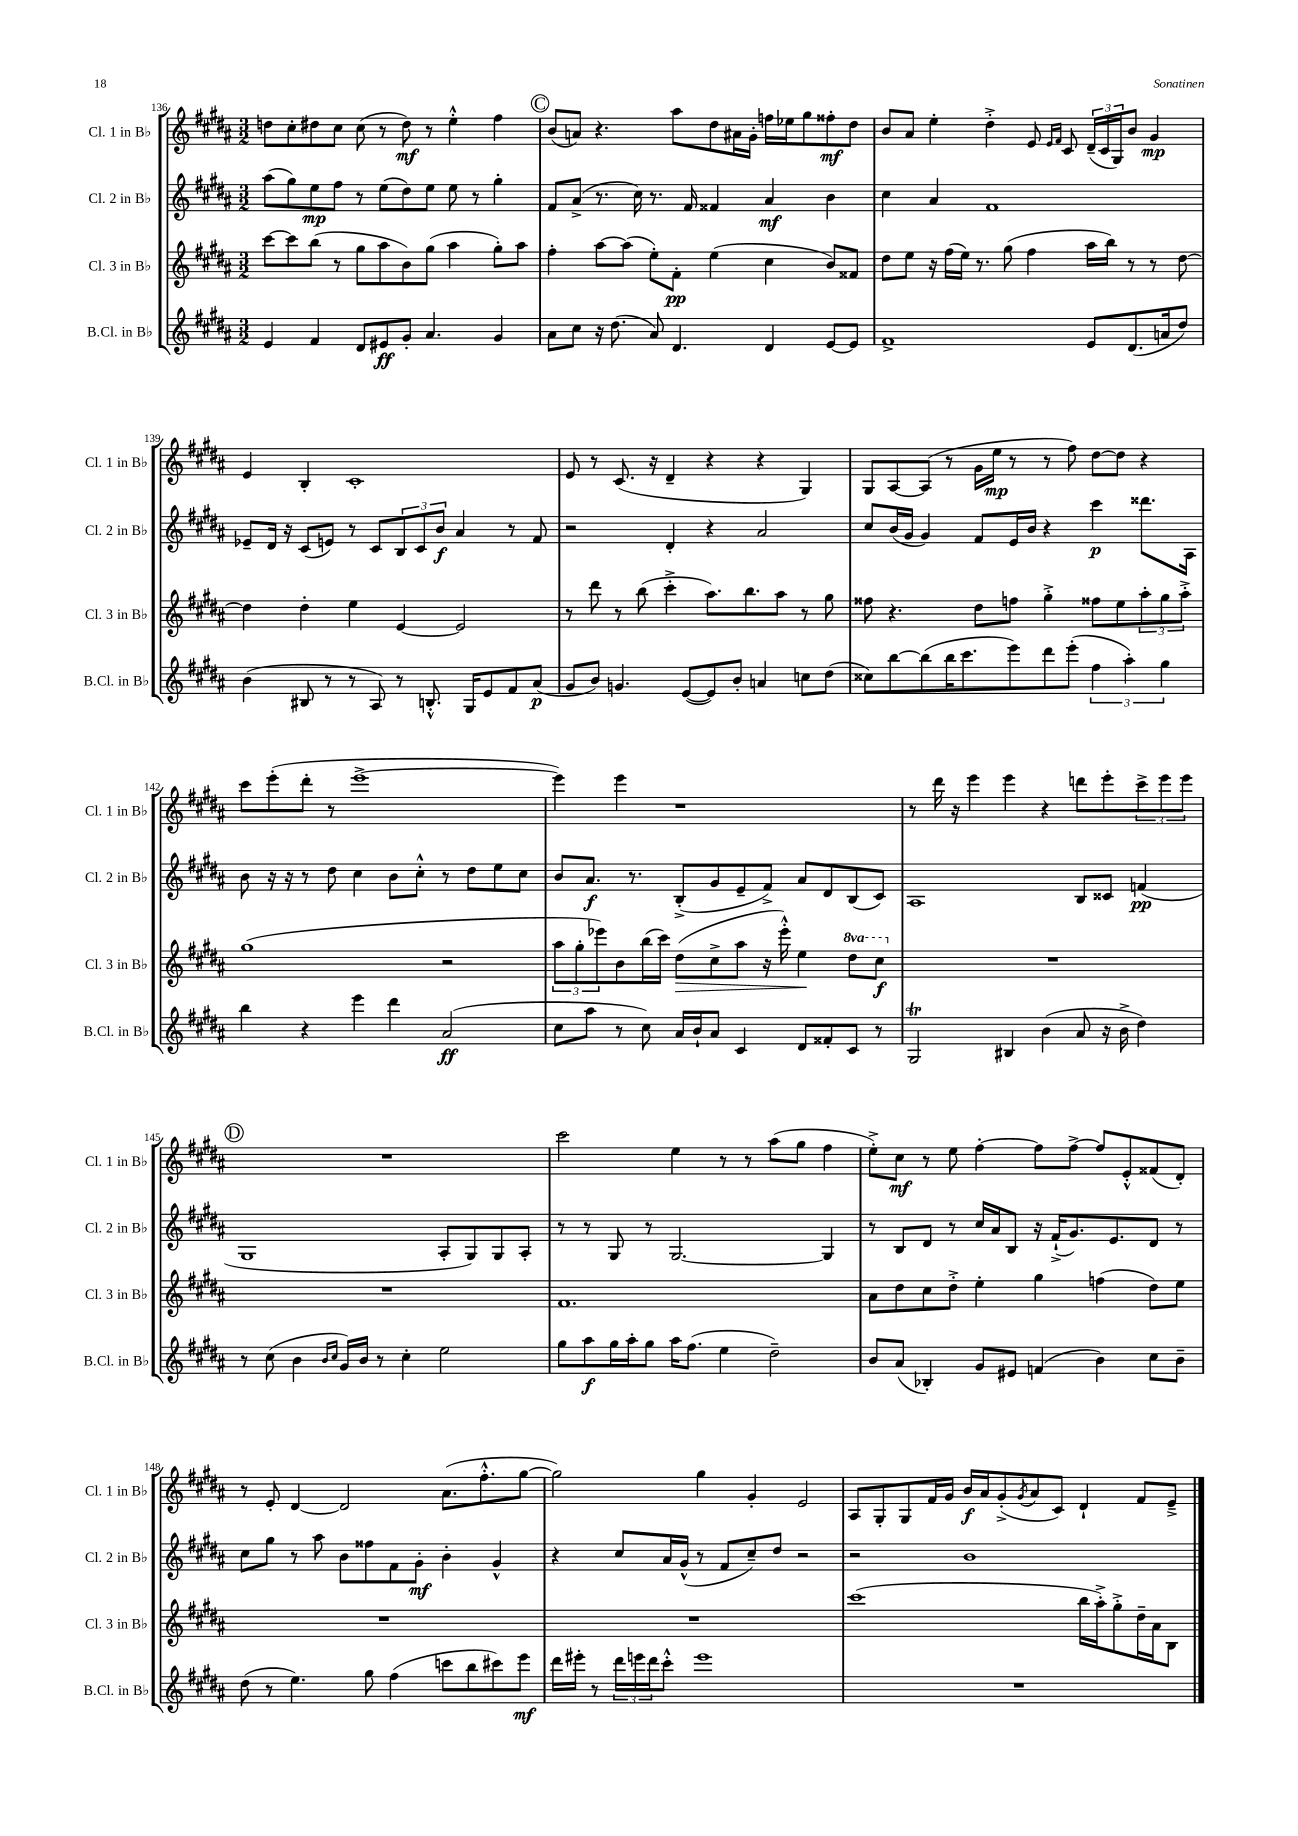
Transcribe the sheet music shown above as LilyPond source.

<<
\new StaffGroup <<
\new Staff = "s0" \with { instrumentName = "Cl. 1 in Bb" shortInstrumentName = "Cl. 1 in Bb" } {
    \clef treble \key b \major \numericTimeSignature \time 3/2
    d''8 cis''8-. dis''8 cis''8 cis''8( r8 dis''8\mf) r8 e''4-.-^ fis''4 |
    \mark \markup { \circle "C" } b'8( a'8) r4. ais''8 dis''8 ais'16 gis'16-. f''16 ees''16 gis''8 fisis''8-.\mf dis''8 |
    b'8 ais'8 e''4-. dis''4-.-> e'8 \grace { e'16 fis'16 } cis'8 \tuplet 3/2 { dis'16--( cis'16 gis16) } b'8 gis'4\mp |
    e'4 b4-. cis'1-. |
    e'8 r8 cis'8.( r16 dis'4-- r4 r4 gis4) |
    gis8 ais8~ ais8( r8 gis'16 e''16\mp r8 r8 fis''8) dis''8~ dis''8 r4 |
    cis'''8 e'''8-.( dis'''8-. r8 e'''1~-> |
    e'''4) e'''4 r1 |
    r8 dis'''16 r16 e'''4 e'''4 r4 d'''8 e'''8-. \tuplet 3/2 { cis'''8-> e'''8 e'''8 } |
    \mark \markup { \circle "D" } R1. |
    cis'''2 e''4 r8 r8 ais''8( gis''8 fis''4 |
    e''8-.->) cis''8\mf r8 e''8 fis''4~-. fis''8 fis''8~-> fis''8 e'8-.-^ fisis'8( dis'8-.) |
    r8 e'8-. dis'4~ dis'2 ais'8.( fis''8.-.-^ gis''8~ |
    gis''2) gis''4 gis'4-. e'2 |
    ais8 gis8-. gis8 fis'16 gis'16 b'16\f ais'16 gis'8-.->( \acciaccatura { gis'8 } ais'8 cis'8) dis'4-! fis'8 e'8---> \bar "|." |
}
\new Staff = "s1" \with { instrumentName = "Cl. 2 in Bb" shortInstrumentName = "Cl. 2 in Bb" } {
    \clef treble \key b \major \numericTimeSignature \time 3/2
    ais''8( gis''8) e''8\mp fis''8 r8 e''8( dis''8) e''8 e''8 r8 gis''4-. |
    \mark \markup { \circle "C" } fis'8 ais'8->( r8. cis''16) r8. fis'16 fisis'4 ais'4\mf b'4 |
    cis''4 ais'4 fis'1 |
    ees'8-- dis'16 r16 cis'8( e'8) r8 cis'8 \tuplet 3/2 { b8 cis'8 b'8\f } ais'4 r8 fis'8 |
    r2 dis'4-. r4 ais'2 |
    cis''8 b'16( gis'16 gis'4) fis'8 e'16 b'16 r4 cis'''4\p disis'''8. ais16 |
    b'8 r16 r16 r8 dis''8 cis''4 b'8 cis''8-.-^ r8 dis''8 e''8 cis''8 |
    b'8 ais'8.\f r8. b8-.->( gis'8 e'8-- fis'8->) ais'8 dis'8 b8( cis'8) |
    ais1 b8 cisis'8 f'4\pp( |
    \mark \markup { \circle "D" } gis1 ais8-. gis8) gis8 ais8-. |
    r8 r8 gis8 r8 gis2.~ gis4 |
    r8 b8 dis'8 r8 cis''16 ais'16 b8 r16 fis'16-!->( gis'8.) e'8. dis'8 r8 |
    cis''8 gis''8 r8 ais''8 b'8 fisis''8 fis'8 gis'8-.\mf b'4-. gis'4-^ |
    r4 cis''8 ais'16 gis'16-^( r8 fis'8 cis''8--) dis''8 r2 |
    r2 b'1 \bar "|." |
}
\new Staff = "s2" \with { instrumentName = "Cl. 3 in Bb" shortInstrumentName = "Cl. 3 in Bb" } {
    \clef treble \key b \major \numericTimeSignature \time 3/2 \set Staff.ottavationMarkups = #ottavation-simple-ordinals
    cis'''8~ cis'''8 b''8( r8 gis''8 ais''8 b'8) gis''8( ais''4 gis''8-.) ais''8 |
    \mark \markup { \circle "C" } fis''4-. ais''8~ ais''8( e''8-.) fis'8-.\pp e''4( cis''4 b'8) fisis'8 |
    dis''8 e''8 r16 fis''16( e''16) r8. gis''8( fis''4 ais''16 b''16) r8 r8 dis''8~ |
    dis''4 dis''4-. e''4 e'4~ e'2 |
    r8 dis'''8 r8 b''8( cis'''4-.-> ais''8.) b''8. ais''8 r8 gis''8 |
    fisis''8 r4. dis''8 f''8 gis''4-.-> fisis''8 e''8 \tuplet 3/2 { ais''8-. gis''8 ais''8-.-> } |
    gis''1( r2 |
    \tuplet 3/2 { ais''8 gis''8-. ees'''8) } b'8 b''16( cis'''16) dis''8\>( cis''8-> ais''8 r16 ees'''16-.-^) e''4\! \ottava #1 dis'''8 cis'''8\f \ottava #0 |
    R1. |
    \mark \markup { \circle "D" } R1. |
    fis'1. |
    ais'8 dis''8 cis''8 dis''8-.-> e''4-. gis''4 f''4( dis''8) e''8 |
    R1. |
    R1. |
    cis'''1( b''16 ais''16-.->) gis''8-.-> dis''16-- ais'16 b8 \bar "|." |
}
\new Staff = "s3" \with { instrumentName = "B.Cl. in Bb" shortInstrumentName = "B.Cl. in Bb" } {
    \clef treble \key b \major \numericTimeSignature \time 3/2
    e'4 fis'4 dis'8 eis'8\ff gis'8-. ais'4. gis'4 |
    \mark \markup { \circle "C" } ais'8 cis''8 r16 dis''8.( ais'8) dis'4. dis'4 e'8~ e'8 |
    fis'1-> e'8 dis'8.( a'16 dis''8) |
    b'4( bis8 r8 r8 ais8) r8 b8.-.-^ gis16 e'8 fis'8 ais'8\p( |
    gis'8 b'8) g'4. e'8~( e'8) b'8-. a'4 c''8 dis''8( |
    cisis''8) b''8~ b''8( b''16 cis'''8. e'''8) dis'''8 e'''8-.( \tuplet 3/2 { fis''4 ais''4-.) gis''4 } |
    b''4 r4 e'''4 dis'''4 ais'2\ff( |
    cis''8 ais''8 r8 cis''8) ais'16 b'16-! ais'8 cis'4 dis'8 fisis'8-. cis'8 r8 |
    gis2\trill bis4 b'4( ais'8 r16 b'16-> dis''4) |
    \mark \markup { \circle "D" } r8 cis''8( b'4 \grace { b'16 cis''16 } gis'16) b'16 r8 cis''4-. e''2 |
    gis''8 ais''8\f gis''16 ais''16-. gis''8 ais''16 fis''8.( e''4 dis''2--) |
    b'8 ais'8( bes4-.) gis'8 eis'8 f'4( b'4) cis''8 b'8-- |
    dis''8( r8 e''4.) gis''8 fis''4( c'''8 b''8 cis'''8) e'''8\mf |
    dis'''16 eis'''16-. r8 \tuplet 3/2 { dis'''16 e'''16 dis'''16 } cis'''8-.-^ e'''1 |
    R1. \bar "|." |
}
>>
>>
\layout { \context { \Score currentBarNumber = #136 } }
